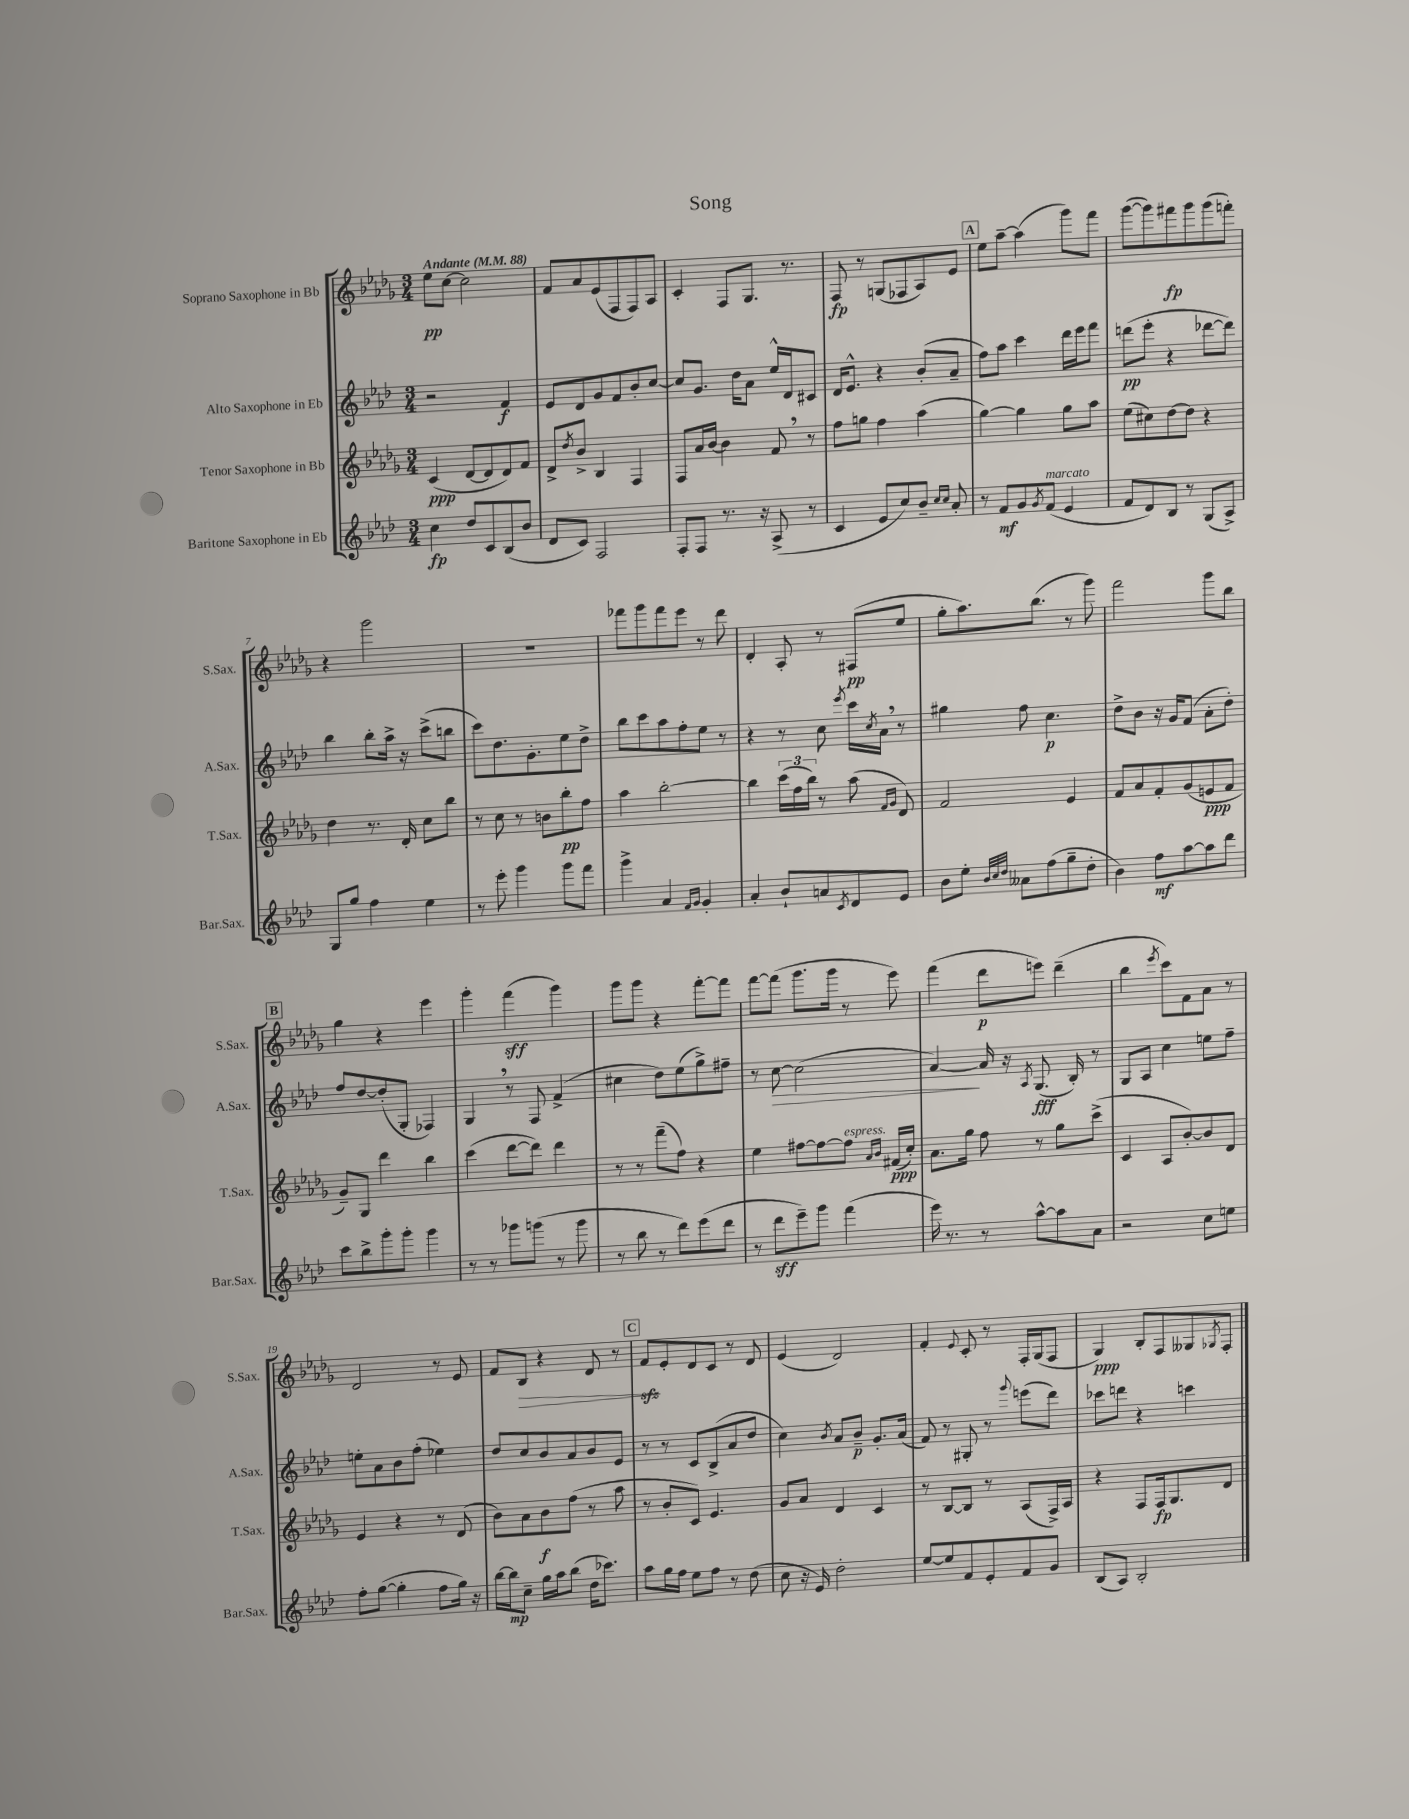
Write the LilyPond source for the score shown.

\header { title = "Song" }
<<
\new StaffGroup <<
\new Staff = "s0" \with { instrumentName = "Soprano Saxophone in Bb" shortInstrumentName = "S.Sax." } {
    \clef treble \key des \major \numericTimeSignature \time 3/4 \tempo "Andante" 4 = 88
    ees''8\pp c''8~ c''2 |
    f'8 aes'8 ees'8( f8 f8) aes8 |
    c'4-. f8 ges8. r8. |
    f8\fp r8 g8( fes8 aes8) ees'8 |
    \mark \markup { \box "A" } ees''8 aes''8~-- aes''4( ges'''8) f'''8 |
    ges'''8~( ges'''8) fis'''8\fp ges'''8 ges'''8( f'''8-.) |
    r4 ges'''2 |
    R2. |
    fes'''8 ges'''8 fes'''8 ees'''8 r8 des'''8 |
    des'4-. aes8-. r8 fis8\pp( ees''8 |
    ges''8-. aes''8.) bes''8.( r8 ges'''8) |
    f'''2 ges'''8 bes''8 |
    \mark \markup { \box "B" } ges''4 r4 ees'''4 |
    ges'''4-. f'''4\sff( ges'''4) |
    ges'''8 ges'''8 r4 f'''8~-. f'''8 |
    f'''8~ f'''8( ges'''8. ges'''16 r8 ees'''8) |
    f'''4( des'''8\p e'''8) des'''4--( |
    bes''4 \acciaccatura { ees'''8 } c'''8) f'8 aes'8 r8 |
    des'2 r8 ees'8 |
    f'8 bes8\> r4 des'8 r8 |
    \mark \markup { \box "C" } f'8\sfz\! ees'8-. des'8 c'8 r8 des'8 |
    ees'4( des'2) |
    f'4-. \appoggiatura { ees'8 } c'8-. r8 f16-. ges16( f8 |
    ges4\ppp) bes8-. f8 geses8 \acciaccatura { ges8 } f8-. \bar "|." |
}
\new Staff = "s1" \with { instrumentName = "Alto Saxophone in Eb" shortInstrumentName = "A.Sax." } {
    \clef treble \key aes \major \numericTimeSignature \time 3/4
    r2 f'4\f |
    ees'8 des'8 g'8 f'8 bes'8-. c''8~ |
    c''8 g'8. des''16 aes'8 ees''16-^ des'16 cis'8 |
    des'16 ees'8.-^ r4 bes'8-.( aes'8-- |
    \mark \markup { \box "A" } f''8) aes''8 c'''4 des'''16 ees'''16 f'''8 |
    d'''8\pp( ees'''8-. r4 des'''8~ des'''8) |
    bes''4 bes''8-. aes''16-> r16 c'''8->( b''8 |
    c'''8) des''8. g'8.-. ees''8 des''8-> |
    bes''8 c'''8 aes''8 f''8-. ees''8 r8 |
    r4 r8 c''8 \acciaccatura { ees'''8 } c'''16 \acciaccatura { c''8 } aes'16 \breathe r8 |
    gis''4 f''8 c''4.\p |
    des''8-> bes'8 r16 g'16 f'8( aes'8-. des''8-.) |
    \mark \markup { \box "B" } f''8 des''8~ des''8-.( g8-. fes4) |
    g4 \breathe r8 f8 f'4->( |
    cis''4 des''8) ees''8( g''8->) fis''8-- |
    r8 c''8~\> c''2( |
    aes'4~\!) aes'16 r16 \acciaccatura { aes8 } g8.\fff( bes16-.) r8 |
    g8 aes8 c''4 e''8 f''8-- |
    e''8-. aes'8 bes'8 f''8-.( ees''4) |
    des''8 c''8 bes'8 aes'8 bes'8 ees'8 |
    \mark \markup { \box "C" } r8 r8 c'8 bes8->( aes'8 des''8 |
    c''4) \acciaccatura { bes'8 } aes'8 bes'8--\p g'8.-. aes'16( |
    f'8) r8 gis8-. r8 \appoggiatura { g'''8 } e'''8( des'''8) |
    ces'''8 d'''8 r4 c'''4 \bar "|." |
}
\new Staff = "s2" \with { instrumentName = "Tenor Saxophone in Bb" shortInstrumentName = "T.Sax." } {
    \clef treble \key des \major \numericTimeSignature \time 3/4
    c'4\ppp( des'8~ des'8 des'8) f'8 |
    des'8-> \acciaccatura { des''8 } bes'8-> bes4 f4 |
    f8 aes'16 bes'16~ bes'4 f'8 \breathe r8 |
    f''8 g''8 f''4 aes''4( |
    \mark \markup { \box "A" } ges''4~) ges''4 ges''8 aes''8 |
    ees''8( cis''8) des''8~ des''8 r4 |
    des''4 r8. des'16-. c''8 bes''8 |
    r8 c''8 r8 b'8 bes''8-.\pp f''8 |
    aes''4 bes''2~-. |
    bes''4 \tuplet 3/2 { c'''16( f''16 bes''16) } r8 aes''8( \grace { f'16 ges'16 } des'8) |
    f'2 ees'4 |
    f'8 aes'8 f'8-. ges'8( e'8\ppp f'8 |
    \mark \markup { \box "B" } ges'8--) ges8 des'''4 bes''4 |
    c'''4( des'''8~ des'''8) des'''4 |
    r8 r8 f'''8--( f''8) r4 |
    ees''4 fis''8~ fis''8~ fis''8^\markup { \italic "espress." } \grace { aes'16 bes'16 } fis'16\ppp( c''16-.) |
    aes'8. ges''16 f''8 r8 ges''8 c'''8->( |
    c'4 aes8 bes'8~-.) bes'8 des'8 |
    ees'4 r4 r8 des'8( |
    bes'8) aes'8 bes'8\f f''8( r8 aes''8 |
    \mark \markup { \box "C" } r8 bes'8-. c'8) ees'4. |
    ges'8 aes'8 des'4 c'4 |
    r8 bes8~ bes8 r8 aes8( f16->) aes16 |
    r4 f8 f16\fp ges8. des'8 \bar "|." |
}
\new Staff = "s3" \with { instrumentName = "Baritone Saxophone in Eb" shortInstrumentName = "Bar.Sax." } {
    \clef treble \key aes \major \numericTimeSignature \time 3/4
    c''4\fp des''8 c'8 bes8( bes'8 |
    des'8 c'8) f2 |
    f8-. f8 r8. r16 aes8->( r8 |
    c'4 ees'8 c''8) bes'8-- \grace { c''16 c''16 } aes'8-. |
    \mark \markup { \box "A" } r8 f'8\mf g'8 \acciaccatura { g'8 } f'8^\markup { \italic "marcato" }( ees'4 |
    f'8 des'8) bes8 r8 g8( aes8->) |
    g8 g''8 f''4 ees''4 |
    r8 ees'''8-. g'''4 g'''8 f'''8 |
    g'''4-> aes'4 \grace { f'16 g'16 } g'4-. |
    aes'4-. bes'8-! a'8 \acciaccatura { c'8 } des'8 ees'8 |
    bes'8 ees''8-. \grace { bes'32 c''32 des''32 } aeses'8 f''8( g''8-- des''8-. |
    bes'4) f''8\mf aes''8~ aes''8 des'''8 |
    \mark \markup { \box "B" } c'''8 bes''8-> g'''8-. g'''8-. g'''4 |
    r8 r8 ges'''8 g'''8( r8 g'''8 |
    r8 bes''8 r8 des'''8) ees'''8( des'''8 |
    r8 des'''8\sff ees'''8--) g'''8 f'''4( |
    ees'''16) r8. r8 aes''8~-^ aes''8 aes'8 |
    r2 c''8 e''8 |
    f''8-. g''8~( g''4-. f''8 g''16) r16 |
    bes''16~ bes''16\mp c''8-- g''16 aes''16 bes''8( des''16 ces'''8.) |
    \mark \markup { \box "C" } aes''8 g''16 f''16 ees''8 f''8 r8 des''8( |
    c''8 r16 ees'16) des''2-. |
    ees''8~ ees''8 f'8 ees'8-. f'8 g'8 |
    bes8( aes8) bes2-. \bar "|." |
}
>>
>>
